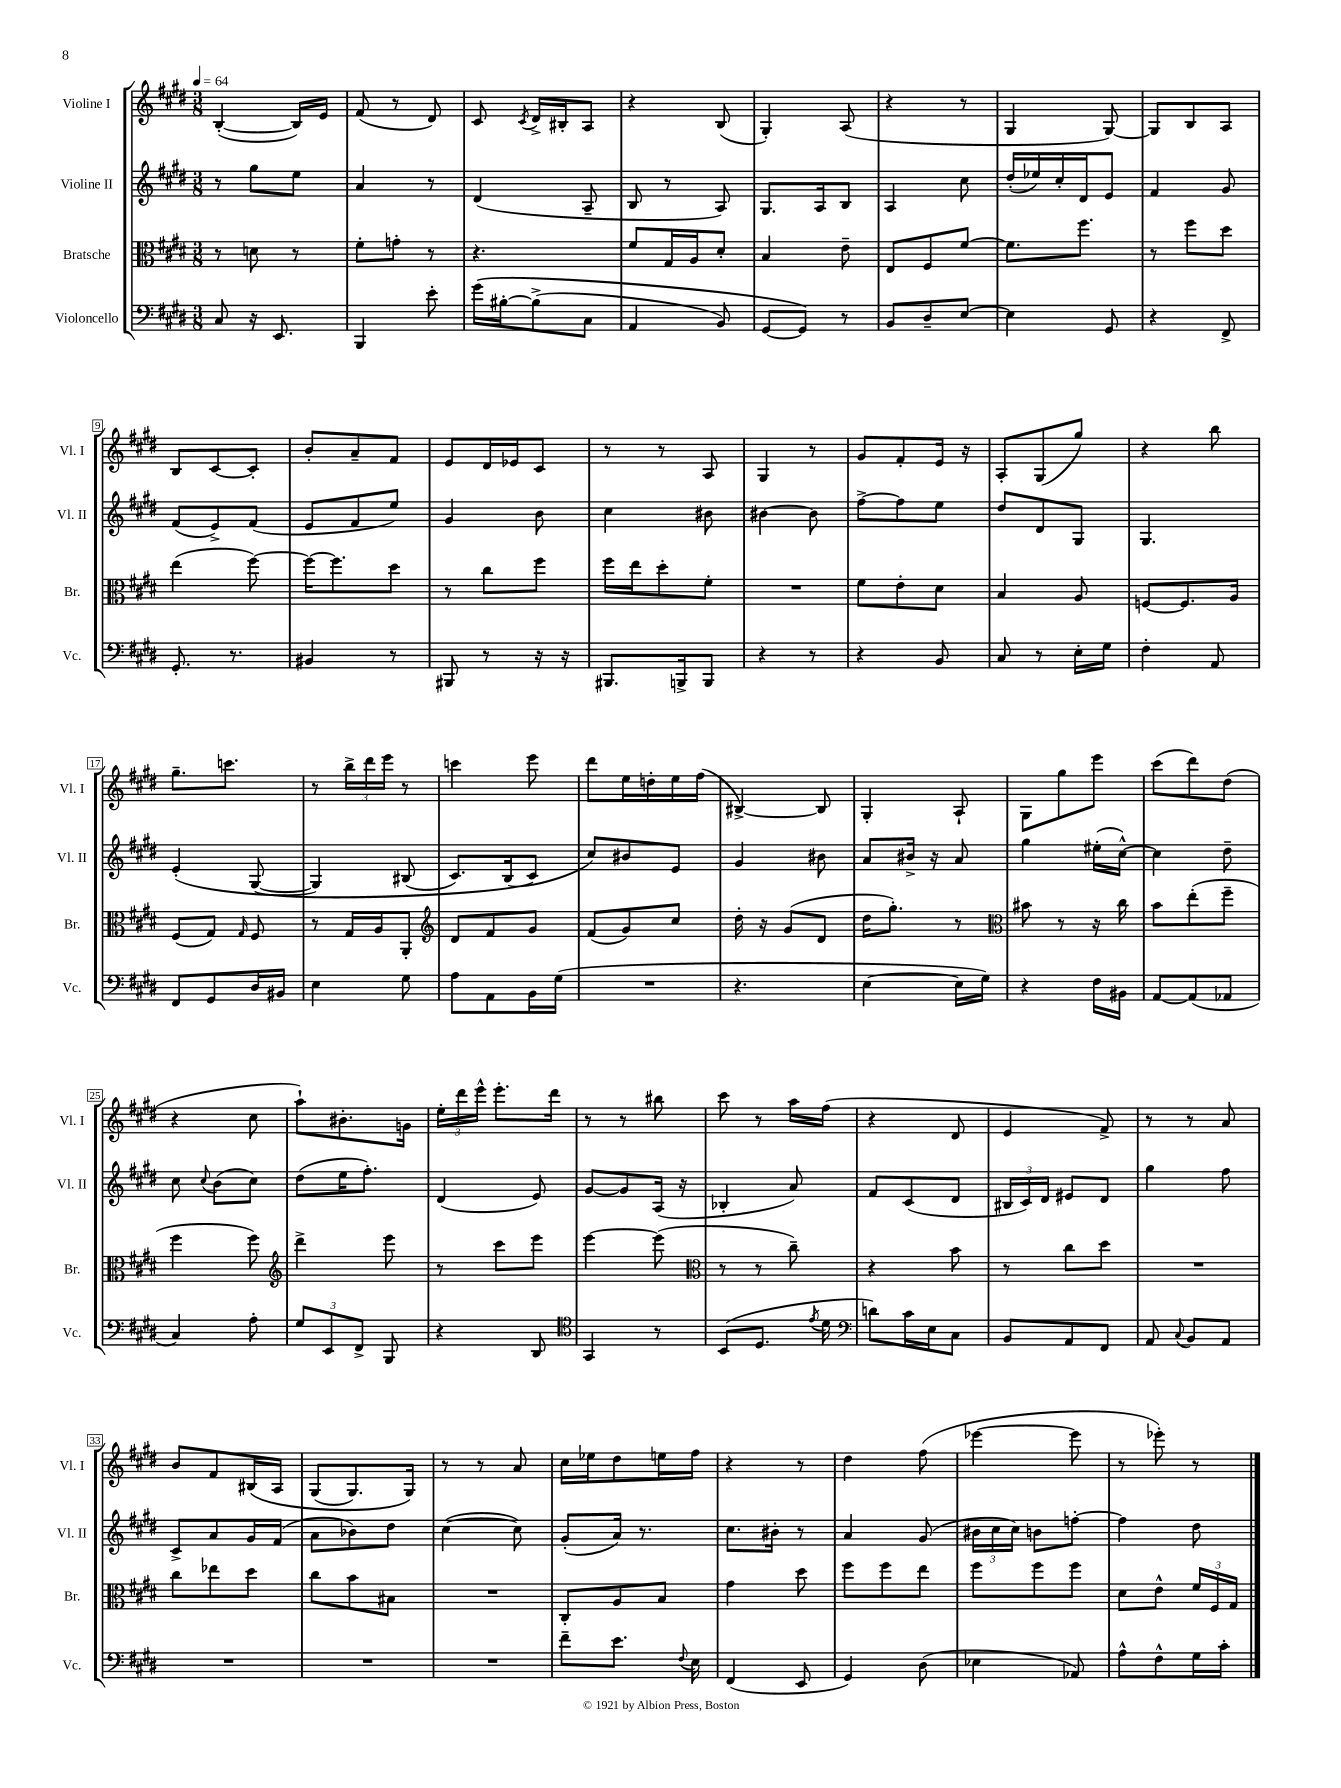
<<
\new StaffGroup <<
\new Staff = "s0" \with { instrumentName = "Violine I" shortInstrumentName = "Vl. I" } {
    \clef treble \key e \major \numericTimeSignature \time 3/8 \tempo 4 = 64
    \autoBeamOff b4~-.( b16[) e'16] |
    fis'8( r8 dis'8) |
    cis'8 \acciaccatura { cis'8 } dis'16[-> bis16-. a8] |
    r4 b8( |
    gis4-.) a8( |
    r4 r8 |
    gis4 gis8~) |
    gis8[ b8 a8] |
    b8[ cis'8~ cis'8]-. |
    b'8[-. a'8-- fis'8] |
    e'8[ dis'16 ees'16 cis'8] |
    r8 r8 a8 |
    gis4 r8 |
    gis'8[ fis'8-. e'16] r16 |
    a8[-. gis8( gis''8]) |
    r4 b''8 |
    gis''8.[-- c'''8.] |
    r8 \tuplet 3/2 { b''16[-> dis'''16 e'''16] } r8 |
    c'''4 e'''8 |
    dis'''8[ e''16 d''16-. e''16 fis''16]( |
    bis4~->) bis8 |
    gis4-. a8-! |
    gis8[ gis''8 e'''8] |
    cis'''8[( dis'''8) dis''8]( |
    r4 cis''8 |
    a''8[-!) bis'8.-. g'16] |
    \tuplet 3/2 { e''16[-. dis'''16 e'''16]-^ } e'''8.[-. dis'''16] |
    r8 r8 bis''8 |
    cis'''8 r8 a''16[ fis''16]( |
    r4 dis'8 |
    e'4 fis'8->) |
    r8 r8 a'8 |
    b'8[ fis'8 bis16\( a16] |
    gis8[( gis8.) gis16]\) |
    r8 r8 a'8 |
    cis''16[ ees''16 dis''8 e''16 fis''16] |
    r4 r8 |
    dis''4 fis''8( |
    ees'''4~ ees'''8 |
    r8 ees'''8-.) r8 \bar "|." |
}
\new Staff = "s1" \with { instrumentName = "Violine II" shortInstrumentName = "Vl. II" } {
    \clef treble \key e \major \numericTimeSignature \time 3/8
    \autoBeamOff r8 gis''8[ e''8] |
    a'4 r8 |
    dis'4( a8-- |
    b8 r8 a8) |
    gis8.[ a16 b8] |
    a4 cis''8 |
    dis''16[-.( ees''16) cis''16-. dis'16 e'8] |
    fis'4 gis'8 |
    fis'8[( e'8->) fis'8]( |
    e'8[ fis'8 e''8]) |
    gis'4 b'8 |
    cis''4 bis'8 |
    bis'4~ bis'8 |
    fis''8[~-> fis''8 e''8] |
    dis''8[ dis'8 gis8] |
    gis4. |
    e'4-.( gis8~\( |
    gis4) bis8( |
    cis'8.[) b16( cis'8]\) |
    cis''8[) bis'8 e'8] |
    gis'4 bis'8 |
    a'8[ bis'16]-> r16 a'8 |
    gis''4 eis''16[-.( cis''16]~-^) |
    cis''4 dis''8-- |
    cis''8 \appoggiatura { cis''8 } b'8[( cis''8]) |
    dis''8[( e''16 fis''8.]-.) |
    dis'4( e'8) |
    gis'8[~ gis'8 a16]( r16 |
    bes4-. a'8) |
    fis'8[ cis'8( dis'8] |
    \tuplet 3/2 { bis16[ cis'16) dis'16] } eis'8[ dis'8] |
    gis''4 fis''8 |
    cis'8[-> a'8 gis'16 fis'16]( |
    a'8[ bes'8) dis''8] |
    cis''4~( cis''8) |
    gis'8[-.( a'16]) r8. |
    cis''8.[ bis'16]-. r8 |
    a'4 gis'8( |
    \tuplet 3/2 { bis'16[ cis''16 cis''16]) } b'8[ f''8]~-. |
    f''4 dis''8 \bar "|." |
}
\new Staff = "s2" \with { instrumentName = "Bratsche" shortInstrumentName = "Br." } {
    \clef alto \key e \major \numericTimeSignature \time 3/8
    \autoBeamOff r8 d'8 r8 |
    fis'8[-. g'8]-. r8 |
    r4. |
    fis'8[ gis16 a16 dis'8]-. |
    b4 e'8-- |
    e8[ fis8 fis'8]~ |
    fis'8.[ fis''8.] |
    r8 fis''8[ dis''8] |
    e''4( fis''8~) |
    fis''16[~ fis''8. dis''8] |
    r8 cis''8[ fis''8] |
    fis''16[ e''16 dis''8-. fis'8]-. |
    R4. |
    fis'8[ e'8-. dis'8] |
    b4 a8 |
    f8[~ f8. a16] |
    fis8[( gis8]) \grace { gis16 } fis8 |
    r8 gis16[ a16 a,8]-. |
    \clef treble dis'8[ fis'8 gis'8] |
    fis'8[( gis'8) cis''8] |
    dis''16-. r16 gis'8[( dis'8] |
    dis''16[ gis''8.]-.) r8 |
    \clef alto bis'8 r8 r16 cis''16 |
    b'8[ e''8-.( fis''8]-- |
    fis''4 fis''8) |
    \clef treble dis'''4-> e'''8 |
    r8 cis'''8[ e'''8] |
    e'''4~ e'''8( |
    \clef alto r8 r8 cis''8--) |
    r4 b'8 |
    r8 cis''8[ dis''8] |
    R4. |
    cis''8[ ees''8 dis''8] |
    cis''8[ b'8 bis8] |
    R4. |
    cis8[-. a8 b8] |
    gis'4 dis''8 |
    fis''8[ fis''8 e''8] |
    fis''8[ fis''8 fis''8] |
    dis'8[ e'8]-^ \tuplet 3/2 { fis'16[ fis16 gis16] } \bar "|." |
}
\new Staff = "s3" \with { instrumentName = "Violoncello" shortInstrumentName = "Vc." } {
    \clef bass \key e \major \numericTimeSignature \time 3/8
    \autoBeamOff cis8 r16 e,8. |
    b,,4 e'8-. |
    gis'16[\( bis16~-. bis8->( cis8] |
    a,4 b,8) |
    gis,8[~ gis,8]\) r8 |
    b,8[ dis8-- e8]~ |
    e4 gis,8 |
    r4 fis,8-> |
    gis,8.-. r8. |
    bis,4 r8 |
    bis,,8 r8 r16 r16 |
    bis,,8.[ b,,16-> b,,8] |
    r4 r8 |
    r4 b,8 |
    cis8 r8 e16[-. gis16] |
    fis4-. a,8 |
    fis,8[ gis,8 dis16 bis,16] |
    e4 gis8 |
    a8[ a,8 b,16 gis16]( |
    R4. |
    r4. |
    e4~ e16[ gis16]) |
    r4 fis16[ bis,16] |
    a,8[~ a,8( aes,8] |
    cis4) a8-. |
    \tuplet 3/2 { gis8[ e,8 fis,8]-> } b,,8 |
    r4 dis,8 |
    \clef tenor gis,4 r8 |
    b,8[( dis8.] \acciaccatura { e'8 } dis'16 |
    \clef bass d'8[) cis'16 e16 cis8] |
    b,8[ a,8 fis,8] |
    a,8 \appoggiatura { cis8 } b,8[ a,8] |
    R4. |
    R4. |
    R4. |
    fis'8[-- e'8.] \appoggiatura { fis8 } e16 |
    fis,4( e,8 |
    gis,4) dis8( |
    ees4 aes,8) |
    a8[-^ fis8-^ gis16 cis'16]-. \bar "|." |
}
>>
>>
\layout { \context { \Score \override BarNumber.stencil = #(make-stencil-boxer 0.1 0.3 ly:text-interface::print) } }
